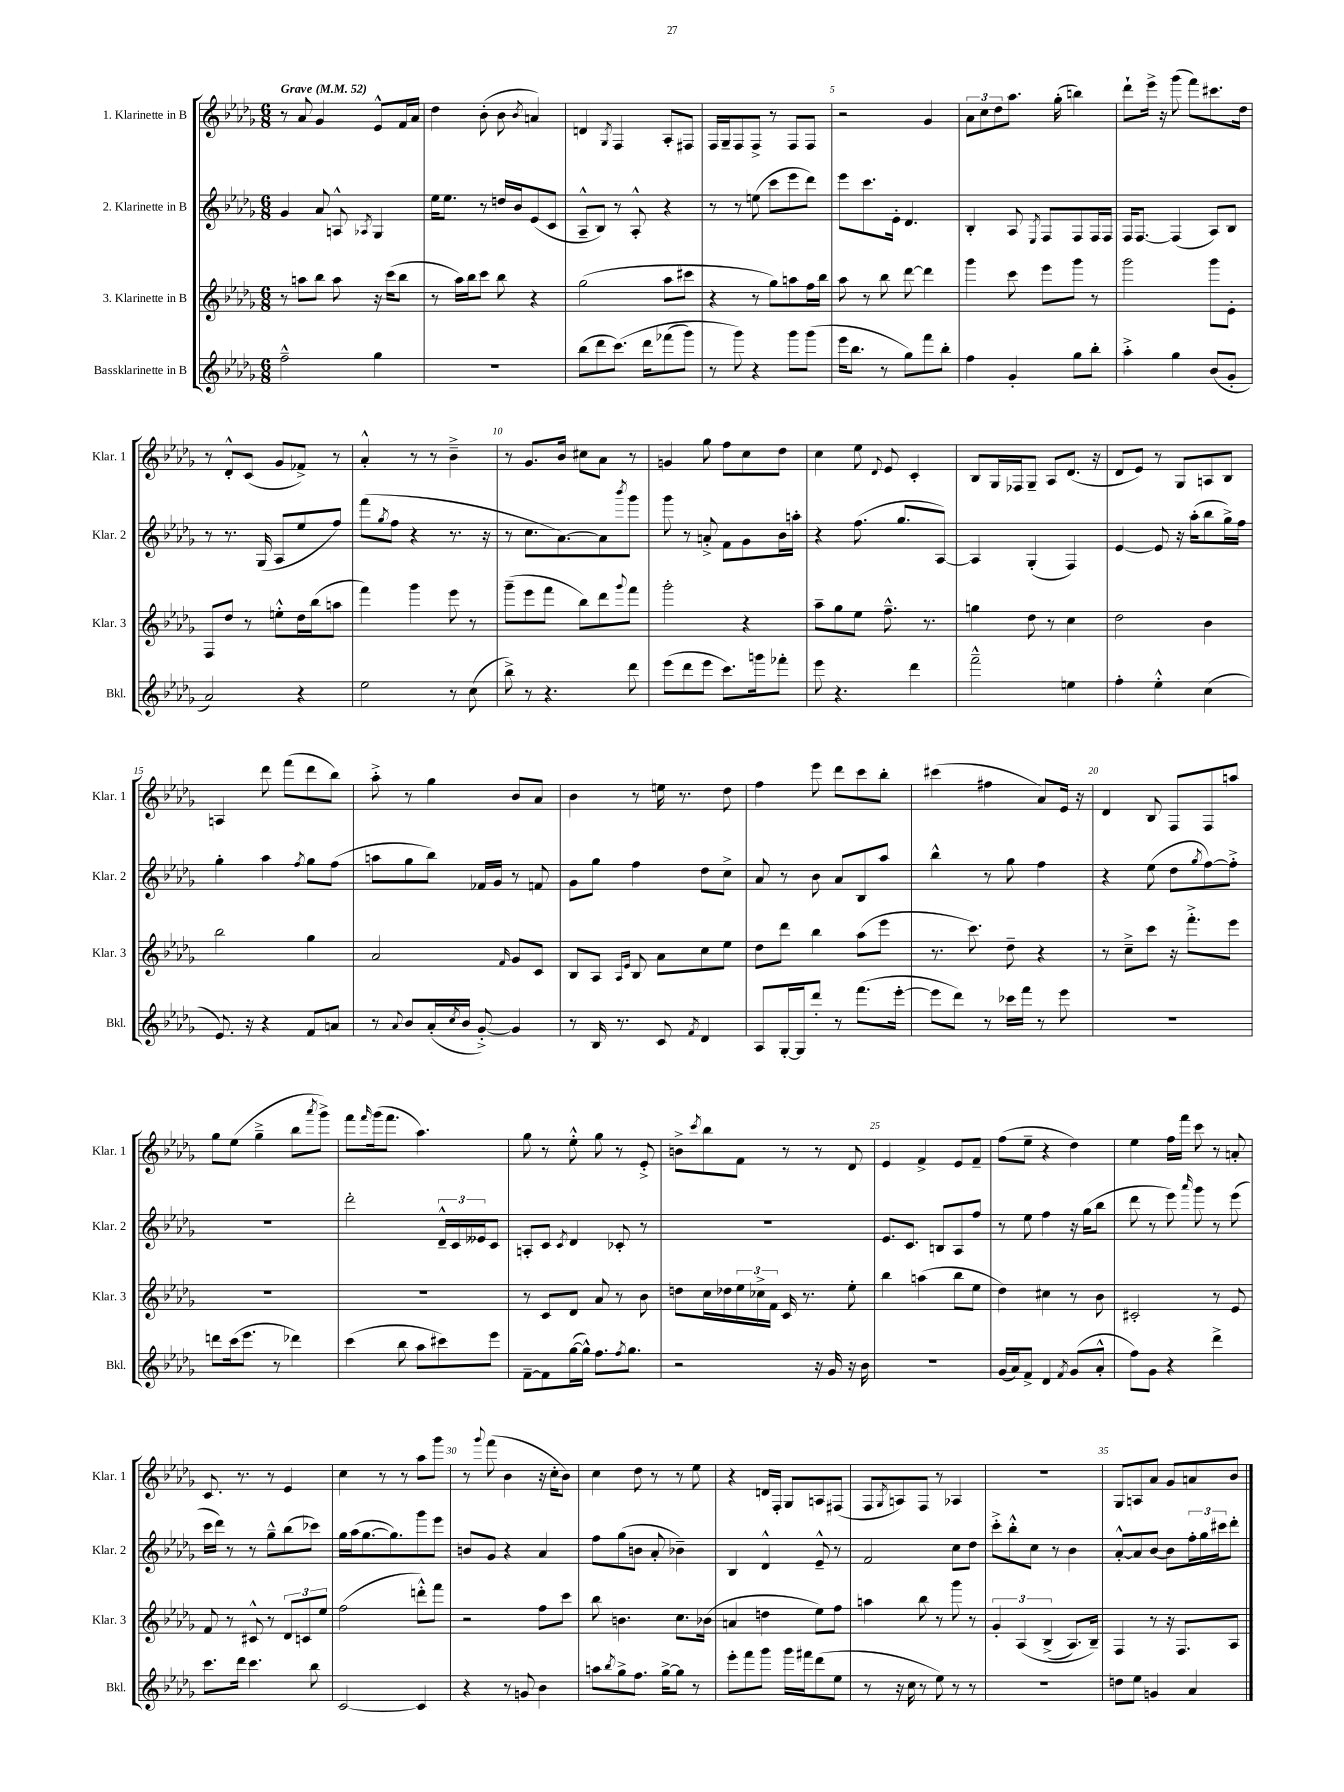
<<
\new StaffGroup <<
\new Staff = "s0" \with { instrumentName = "1. Klarinette in B" shortInstrumentName = "Klar. 1" } {
    \clef treble \key des \major \numericTimeSignature \time 6/8 \tempo "Grave" 4 = 52
    r8 aes'8 ges'4 ees'8-^ f'16 aes'16 |
    des''4 bes'8-.( bes'8 \acciaccatura { bes'8 } a'4) |
    d'4 \acciaccatura { ges8 } f4 aes8-. fis8 |
    f16 ges16-- f8 f8-> r8 f8 f8 |
    r2 ges'4 |
    \tuplet 3/2 { aes'8 c''8 des''8 } aes''8. ges''16-.( b''4) |
    des'''8-! ees'''16-> r16 ges'''8( f'''8) cis'''8. des''16 |
    r8 des'8-.-^ c'8( ges'8 fes'8->) r8 |
    aes'4-.-^ r8 r8 bes'4---> |
    r8 ges'8. bes'16 cis''8 aes'8 r8 |
    g'4 ges''8 f''8 c''8 des''8 |
    c''4 ees''8 \appoggiatura { des'8 } ees'8 c'4-. |
    bes8 ges16 fes16 ges8-- aes8 des'8.( r16 |
    des'8 ees'8) r8 ges8 a8 bes8 |
    a4 des'''8 f'''8( des'''8 bes''8) |
    aes''8-.-> r8 ges''4 bes'8 aes'8 |
    bes'4 r8 e''16 r8. des''8 |
    f''4 ees'''8 des'''8 c'''8 bes''8-. |
    cis'''4( fis''4 aes'8) ees'16 r16 |
    des'4 bes8 f8 f8 a''8 |
    ges''8 ees''8( ges''4---> bes''8 \acciaccatura { aes'''8 } ges'''8->) |
    f'''8 \grace { f'''16 } ges'''16( f'''8. aes''4.) |
    ges''8 r8 ees''8-.-^ ges''8 r8 ees'8-.-> |
    b'8-> \acciaccatura { c'''8 } bes''8 f'8 r8 r8 des'8 |
    ees'4 f'4-> ees'8 f'8-- |
    f''8( ees''8-- r4 des''4) |
    ees''4 f''16 f'''16 c'''8 r8 a'8-. |
    c'8. r8. r8 ees'4 |
    c''4 r8 r8 aes''8 ges'''8 |
    r8 \appoggiatura { ges'''8 } f'''8( bes'4 r16 c''16-. bes'8) |
    c''4 des''8 r8 r8 ees''8 |
    r4 d'16 f16-. ges8 a8 fis8( |
    f8 \acciaccatura { ges8 } a8) f8 r8 aes4 |
    R2. |
    ges8 a8 aes'8 ges'8 a'8 bes'8 \bar "|." |
}
\new Staff = "s1" \with { instrumentName = "2. Klarinette in B" shortInstrumentName = "Klar. 2" } {
    \clef treble \key des \major \numericTimeSignature \time 6/8
    ges'4 aes'8 a8-^ \acciaccatura { aes8 } ges4 |
    ees''16 ees''8. r8 d''16 bes'16 ees'8( c'8 |
    aes8---^ bes8) r8 aes8-.-^ r4 |
    r8 r8 e''8( c'''8 ees'''8 des'''8) |
    ees'''8 c'''8. ees'16-. des'4. |
    bes4-. aes8 \acciaccatura { ees8 } f8 f8 f16 f16 |
    f16 f8.~ f4( aes8) bes8 |
    r8 r8. ges16( aes8 ees''8 f''8) |
    f'''8( \acciaccatura { ges''8 } f''8 r4 r8. r16 |
    r8 c''8. aes'8.~) aes'8 \acciaccatura { bes'''8 } ges'''8 |
    ges'''8 r8 a'8-.-> f'8 ges'8 bes'16 a''16-. |
    r4 f''8.( ges''8. aes8~) |
    aes4 ges4-.( f4) |
    ees'4~ ees'8 r16 aes''16-.( bes''8 ges''16->) f''16 |
    ges''4-. aes''4 \acciaccatura { f''8 } ges''8 f''8( |
    a''8 ges''8 bes''8) fes'16 ges'16 r8 f'8 |
    ges'8 ges''8 f''4 des''8 c''8-> |
    aes'8 r8 bes'8 aes'8 bes8 aes''8 |
    bes''4-^ r8 ges''8 f''4 |
    r4 ees''8( des''8 \acciaccatura { ges''8 } f''8~) f''8-.-> |
    R2. |
    des'''2-. \tuplet 3/2 { des'16---^ c'16 eeses'16 } c'8 |
    a8-. c'8 \acciaccatura { c'8 } des'4 ces'8-. r8 |
    R2. |
    ees'8. c'8. b8 aes8 f''8 |
    r8 ees''8 f''4 r16 ges''16( bes''8 |
    des'''8 r8 ees'''8) \grace { aes'''16 } ges'''8 r8 ees'''8( |
    c'''16 des'''16) r8 r8 ges''8---^ bes''8( ces'''8) |
    ges''16 aes''16( ges''8.~ ges''8.) ges'''8 ees'''8 |
    b'8 ges'8 r4 aes'4 |
    f''8 ges''8( b'8 aes'8-. bes'4--) |
    bes4 des'4-^ ees'8---^ r8 |
    f'2 c''8 des''8 |
    c'''8-.-> bes''8-.-^ c''8 r8 bes'4 |
    aes'8~-.-^ aes'8 bes'8~ bes'8 \tuplet 3/2 { f''16-. ges''16 cis'''16 } des'''8-. \bar "|." |
}
\new Staff = "s2" \with { instrumentName = "3. Klarinette in B" shortInstrumentName = "Klar. 3" } {
    \clef treble \key des \major \numericTimeSignature \time 6/8
    r8 a''8 bes''8 a''8 r16 c'''16( bes''8 |
    r8 aes''16) bes''16 c'''8 bes''8 r4 |
    ges''2( aes''8 cis'''8 |
    r4 r8 ges''8) a''8 f''16 bes''16 |
    aes''8 r8 bes''8 des'''8~ des'''4 |
    ges'''4 c'''8 ees'''8 ges'''8 r8 |
    ges'''2 ges'''8 ees'8-. |
    f8 des''8 r8 e''8-.-^ des''16 bes''16( a''8 |
    f'''4) ges'''4 ees'''8 r8 |
    ges'''8--( ees'''8 f'''8 bes''8) des'''8 \appoggiatura { ges'''8 } f'''8 |
    ges'''2-. r4 |
    aes''8-- ges''8 ees''8 f''8.---^ r8. |
    g''4 des''8 r8 c''4 |
    des''2 bes'4 |
    bes''2 ges''4 |
    aes'2 \grace { f'16 } ges'8 c'8 |
    bes8 aes8 \grace { aes16 ees'16 } bes8 aes'8 c''8 ees''8 |
    des''8 des'''8 bes''4 aes''8( ees'''8 |
    r8. c'''8.) des''8-- r4 |
    r8 c''8---> c'''8 r16 f'''8.-.-> ees'''8 |
    R2. |
    R2. |
    r8 c'8 des'8 aes'8 r8 bes'8 |
    d''8 c''16 des''16 \tuplet 3/2 { ees''16 ces''16-> f'16 } c'16 r8. ees''8-. |
    bes''4 a''4( bes''8 ees''8 |
    des''4) cis''4 r8 bes'8 |
    cis'2-. r8 ees'8 |
    f'8 r8 cis'8-^ r8 \tuplet 3/2 { des'8 c'8 ees''8 } |
    f''2( d'''8-.-^) f'''8 |
    r2 f''8 c'''8 |
    bes''8 b'4. c''8. bes'16( |
    a'4 d''4 ees''8) f''8 |
    a''4 bes''8 r8 ges'''8 r8 |
    \tuplet 3/2 { ges'4-. aes4\( bes4->( } aes8.) bes16--\) |
    f4 r8 r16 f8. aes8 \bar "|." |
}
\new Staff = "s3" \with { instrumentName = "Bassklarinette in B" shortInstrumentName = "Bkl." } {
    \clef treble \key des \major \numericTimeSignature \time 6/8
    f''2---^ ges''4 |
    R2. |
    bes''8( des'''8 c'''8.)\( des'''16 fes'''8( ges'''8) |
    r8 ges'''8\) r4 ges'''8 ges'''8( |
    ees'''16 bes''8. r8 ges''8) f'''8 bes''8-. |
    f''4 ges'4-. ges''8 bes''8-. |
    aes''4-.-> ges''4 bes'8( ges'8-. |
    aes'2) r4 |
    ees''2 r8 c''8( |
    bes''8->) r8 r4. des'''8 |
    ees'''8( des'''8 ees'''8 c'''8.) g'''16 fes'''8-. |
    ees'''8 r4. des'''4 |
    f'''2---^ e''4 |
    f''4-. ees''4-.-^ c''4( |
    ees'8.) r16 r4 f'8 a'8 |
    r8 \appoggiatura { aes'8 } bes'8 aes'16-.( \acciaccatura { c''8 } bes'16 ges'8~-.->) ges'4 |
    r8 bes16 r8. c'8 \acciaccatura { f'8 } des'4 |
    aes8 ges16~-. ges16 des'''8-. r8 f'''8.( ees'''16~-. |
    ees'''8 des'''8) r8 ces'''16 f'''16 r8 ees'''8 |
    R2. |
    d'''8 c'''16( ees'''8. r8 des'''4) |
    c'''4( bes''8 aes''8 cis'''8) ees'''8 |
    f'8~-- f'8 ges''16~( ges''16-^) f''8. \acciaccatura { f''8 } ges''8. |
    r2 r16 ges'16 r16 bes'16 |
    R2. |
    ges'16( aes'16) f'8-> des'4 \acciaccatura { f'8 } ges'8( aes'8-.-^ |
    f''8) ges'8 r4 des'''4-> |
    c'''8. des'''16 c'''4. bes''8 |
    c'2~ c'4 |
    r4 r8 g'8 bes'4 |
    a''8 \acciaccatura { bes''8 } ges''8-> f''8. ges''16~-> ges''8 r8 |
    ees'''8-. f'''8 ges'''8 ges'''16 fis'''16 des'''8( ees''8 |
    r8 r16 c''16 r8 ees''8) r8 r8 |
    R2. |
    d''8 ees''8 g'4 aes'4 \bar "|." |
}
>>
>>
\layout { \context { \Score \override BarNumber.break-visibility = ##(#f #t #t) barNumberVisibility = #(every-nth-bar-number-visible 5) } }
